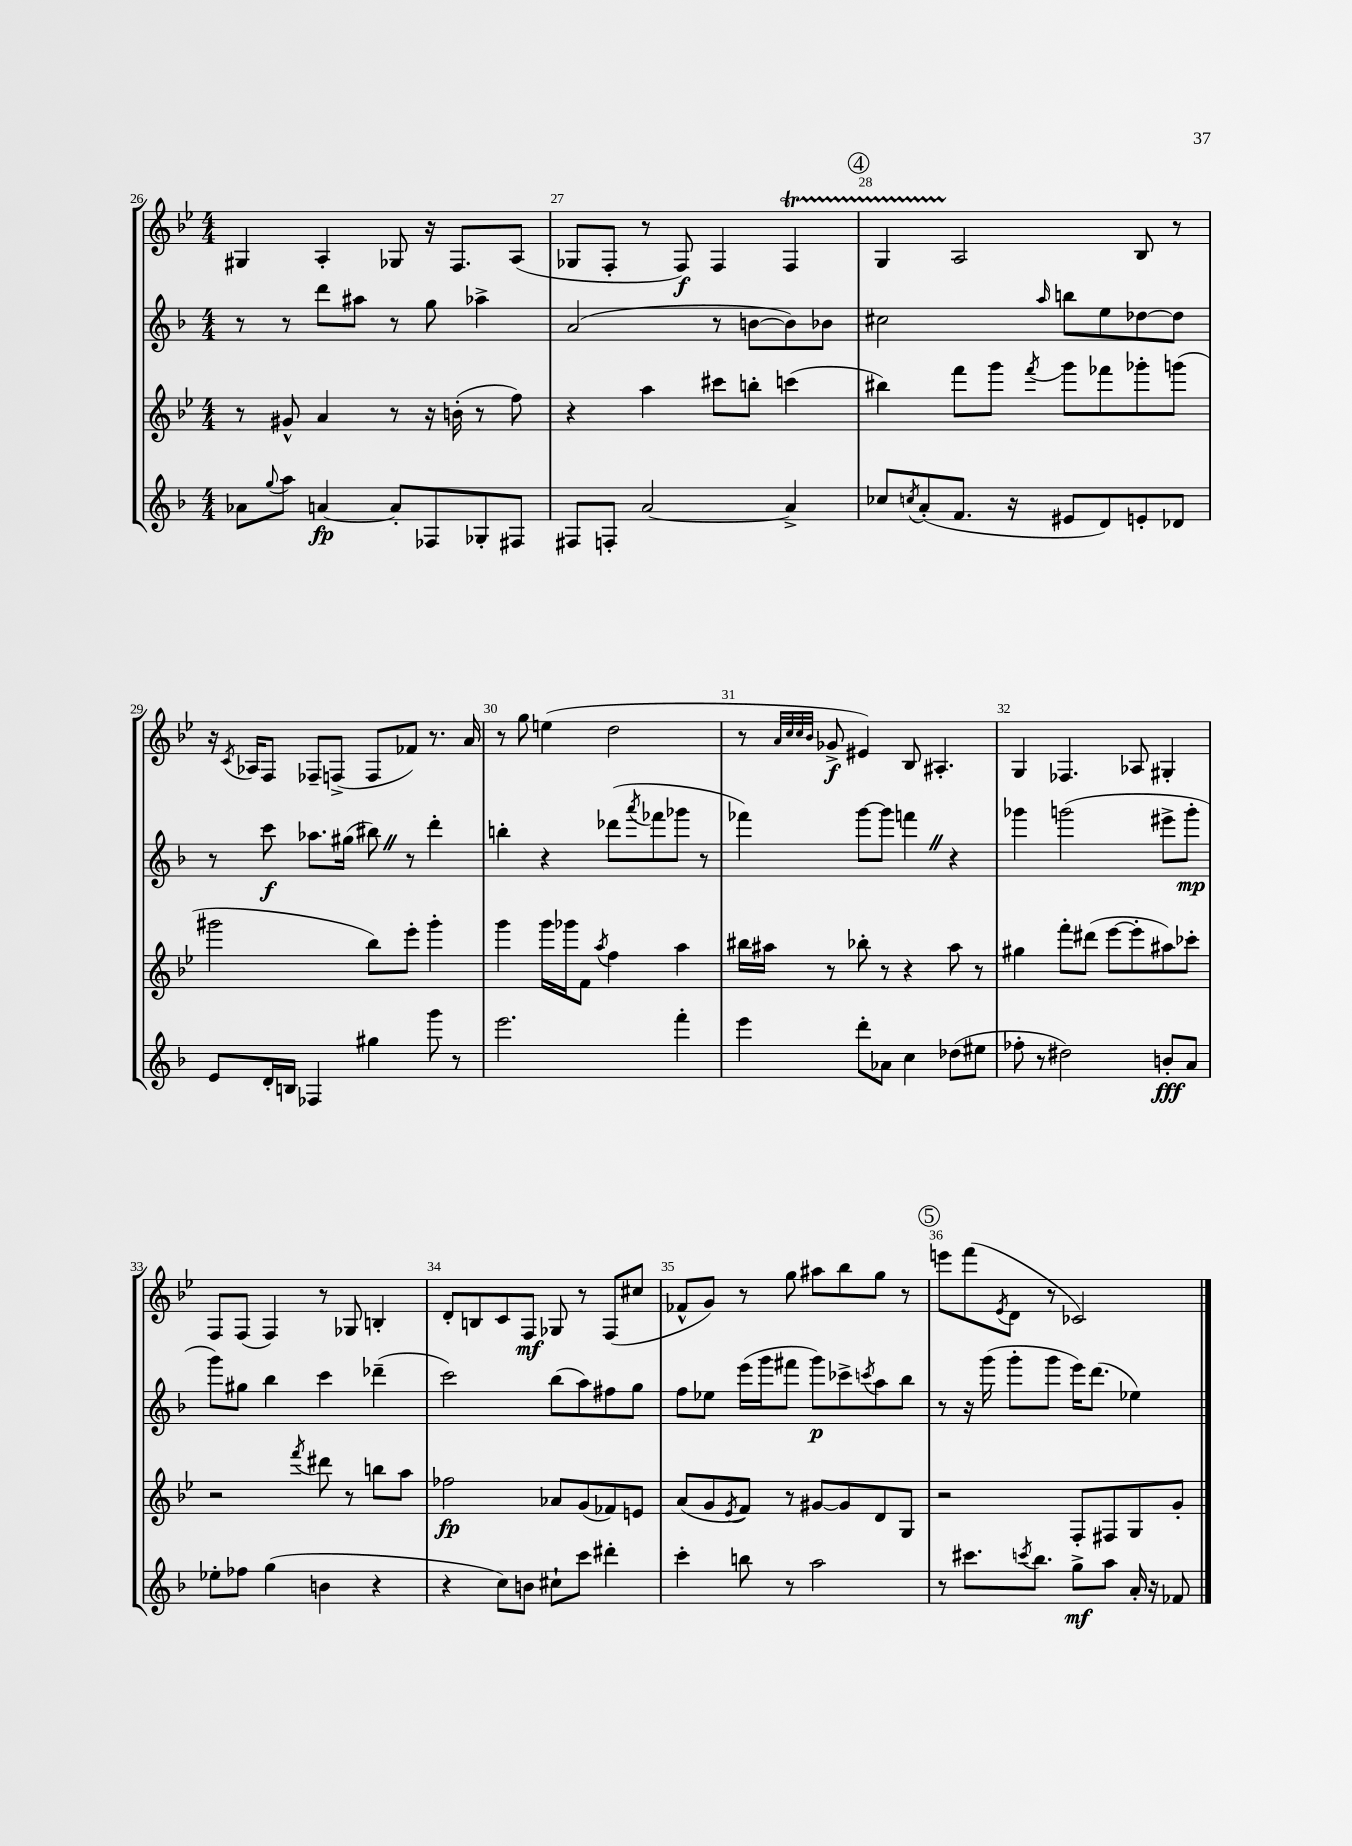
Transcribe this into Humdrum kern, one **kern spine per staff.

**kern	**kern	**kern	**kern
*staff4	*staff3	*staff2	*staff1
*clefG2	*clefG2	*clefG2	*clefG2
*k[b-]	*k[b-e-]	*k[b-]	*k[b-e-]
*M4/4	*M4/4	*M4/4	*M4/4
8a-	8r	8r	4G#
8qqgg	.	.	.
8aa	8g#^^	8r	.
[4a	4a	8ddd	4A'
.	.	8aa#	.
8a']	8r	8r	8G-
8F-	16r	8gg	16r
.	(16b'	.	8.F
8G-'	8r	4aa-^	.
8F#	8ff)	.	(8A
=	=	=	=
8F#	4r	(2a	8G-
8F'	.	.	8F'
[2a	4aa	.	8r
.	.	.	8F)
.	8ccc#	8r	4F
.	8bb'	[8b	.
4a^]	(4ccc	8b])	4F
.	.	8b-	.
=	=	=	=
8cc-	4bb#)	2cc#	4G
8qcc	.	.	.
(8a'	.	.	.
8.f	8fff	.	2A
.	8ggg	.	.
16r	.	.	.
.	8qfff	16qqaa	.
8e#	8ggg	8bb	.
8d)	8fff-	8ee	.
8e'	8ggg-'	[8dd-	8B-
8d-	(8ggg	8dd-]	8r
=	=	=	=
8e	2ggg#	8r	16r
.	.	.	8qc
.	.	.	16A-
16d'	.	8ccc	8F
16B	.	.	.
4F-	.	8.aa-	8F-~
.	.	.	(8F^
.	.	(16gg#	.
4gg#	8bb-)	8bb#)	8F
.	8eee-'	8r	8f-)
8ggg	4ggg#'	4ddd'	8.r
8r	.	.	.
.	.	.	16a
=	=	=	=
2.eee	4ggg	4bb'	8r
.	.	.	8gg
.	16ggg	4r	(4ee
.	16ggg-	.	.
.	8f	.	.
.	8qaa	.	.
.	4ff	(8ddd-	2dd
.	.	8qaaa	.
.	.	8fff-	.
4fff'	4aa	8ggg-	.
.	.	8r	.
=	=	=	=
4eee	16bb#	4fff-)	8r
.	16aa#	.	.
.	.	.	32qqa
.	.	.	32qqcc
.	.	.	32qqcc
.	.	.	32qqb-
.	8r	.	8g-^
8ddd'	8bb-'	[8ggg	4e#)
8a-	8r	8ggg]	.
4cc	4r	4fff	8B-
.	.	.	4.A#'
(8dd-	8aa#	4r	.
8ee#	8r	.	.
=	=	=	=
8ff-'	4gg#	4ggg-	4G
8r	.	.	.
2dd#)	8fff'	(2ggg	4.F-
.	(8ddd#	.	.
.	[8eee-	.	.
.	8eee-']	.	8A-
8b'	8aa#)	8eee#^	4G#'
8a	8ccc-'	8ggg'	.
=	=	=	=
8ee-'	2r	8ggg)	8F
8ff-	.	8gg#	(8F
(4gg	.	4bb-	4F)
.	8qfff	.	.
4b	8ddd#	4ccc	8r
.	8r	.	8G-
4r	8bb	(4ddd-~	4B'
.	8aa	.	.
=	=	=	=
4r	2ff-	2ccc)	8d'
.	.	.	8B
8cc)	.	.	8c
8b	.	.	8F
8cc#`	8a-	(8bb-	8G-
8ccc	(8g	8aa)	8r
4ddd#'	8f-)	8ff#	(8F
.	8e	8gg	8cc#
=	=	=	=
4ccc'	(8a	8ff	8f-^^
.	8g	8ee-	8g)
.	8qe-	.	.
8bb	8f)	(16eee	8r
.	.	16ggg	.
8r	8r	8fff#	8gg
2aa	[8g#	8ggg)	8aa#
.	8g#]	8ccc-^	8bb-
.	.	8qccc	.
.	8d	8aa	8gg
.	8G	8bb-	8r
=	=	=	=
8r	2r	8r	8eee
8.ccc#	.	16r	(8fff
.	.	(16ggg	.
.	.	.	8qe-
.	.	8ggg'	8d
8qccc	.	.	.
8.bb-	.	.	.
.	.	8ggg	8r
8gg^	8F'	16eee)	2c-)
.	.	(8.ddd	.
8aa	8F#	.	.
16a'	8G	4ee-)	.
16r	.	.	.
8f-	8g'	.	.
==	==	==	==
*-	*-	*-	*-
